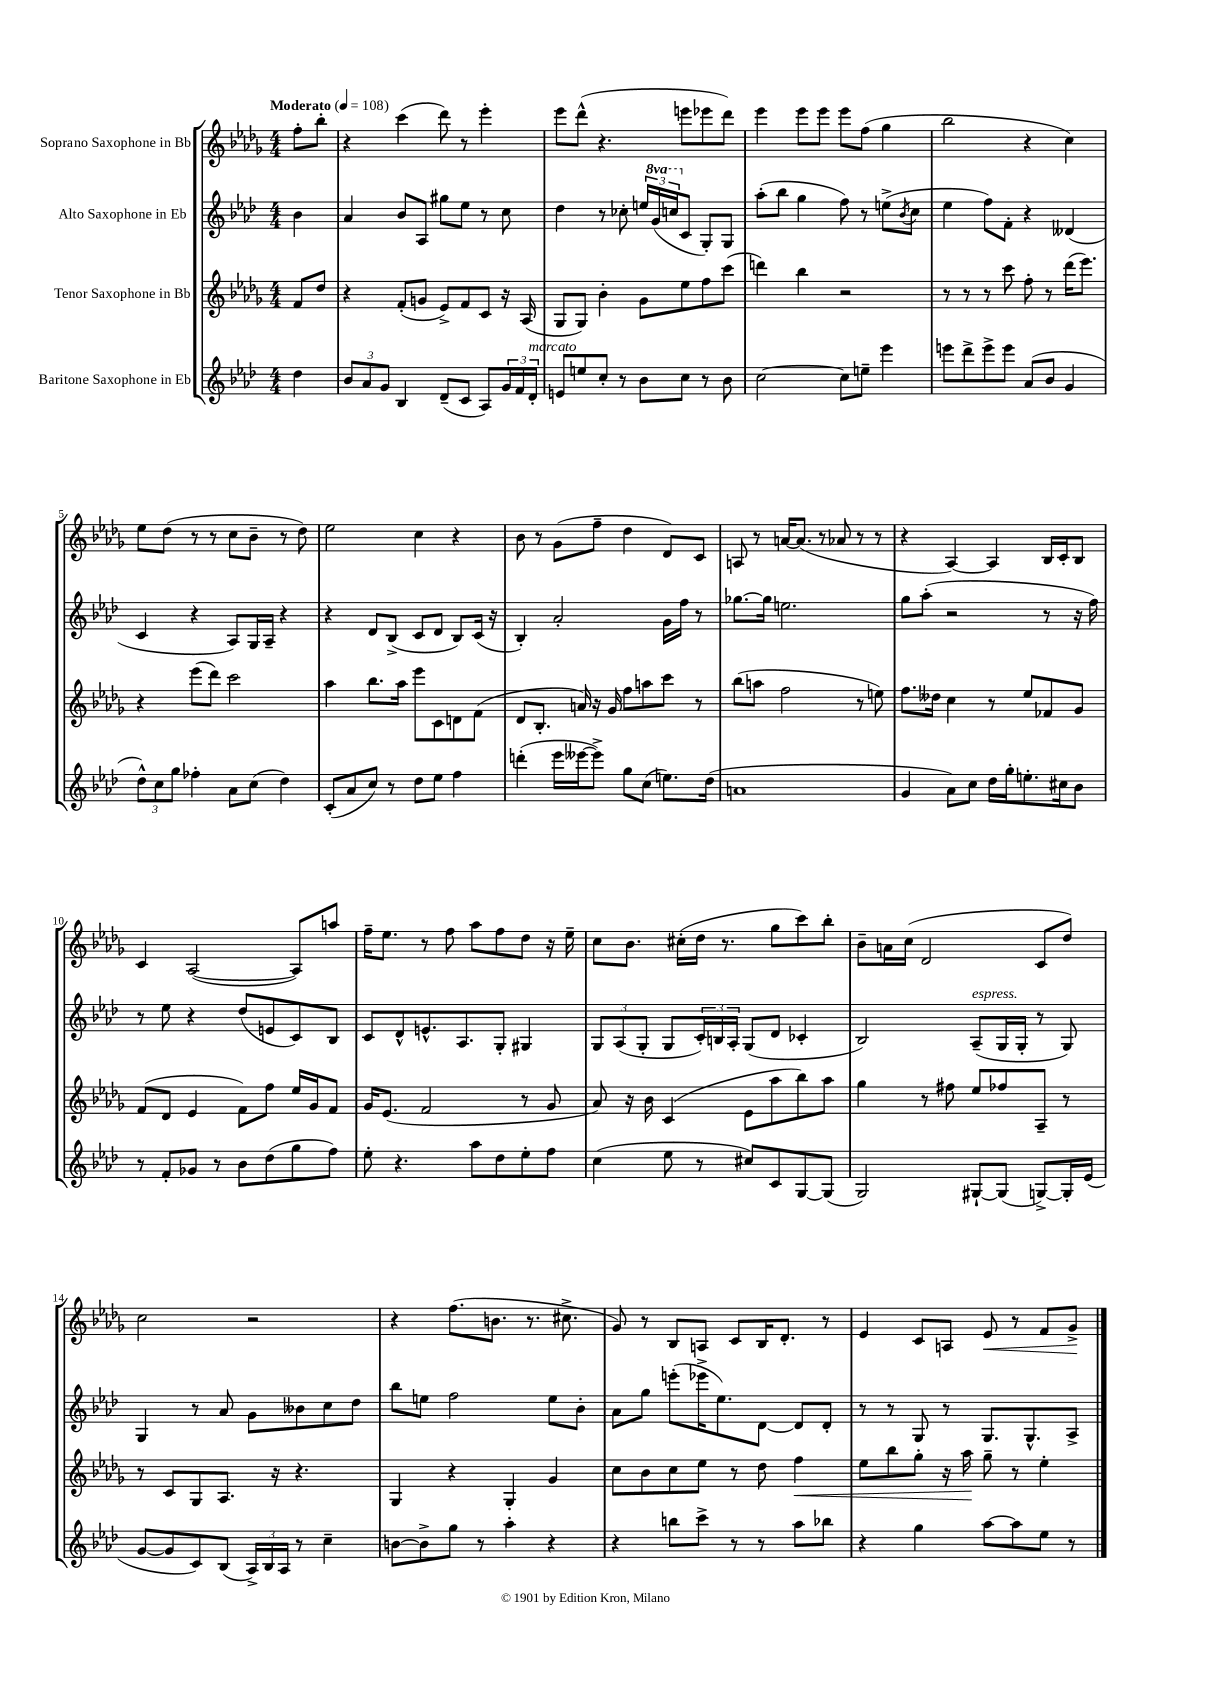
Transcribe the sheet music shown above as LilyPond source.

<<
\new StaffGroup <<
\new Staff = "s0" \with { instrumentName = "Soprano Saxophone in Bb" } {
    \clef treble \key des \major \numericTimeSignature \time 4/4 \partial 4 \tempo "Moderato" 4 = 108
    f''8-. bes''8-. |
    r4 c'''4( des'''8) r8 ees'''4-. |
    ees'''8 des'''8-^( r4. e'''8 ees'''8 des'''8) |
    ees'''4 ees'''8 ees'''8 ees'''8 f''8( ges''4 |
    bes''2 r4 c''4) |
    ees''8 des''8( r8 r8 c''8 bes'8-- r8 des''8) |
    ees''2 c''4 r4 |
    bes'8 r8 ges'8( f''8-- des''4 des'8) c'8 |
    a8 r8 a'16~ a'8.( r8 aes'8 r8 r8 |
    r4 aes4~) aes4 bes16 c'16-. bes8 |
    c'4 aes2~( aes8) a''8 |
    f''16-- ees''8. r8 f''8 aes''8 f''8 des''8 r16 ees''16-- |
    c''8 bes'8. cis''16-.( des''16 r8. ges''8 c'''8) bes''8-. |
    bes'8-- a'16 c''16( des'2 c'8 des''8) |
    c''2 r2 |
    r4 f''8.( b'8. r8. cis''8.-> |
    ges'8) r8 bes8 a8 c'8 bes16 des'8.-. r8 |
    ees'4 c'8 a8 ees'8\< r8 f'8 ges'8->\! \bar "|." |
}
\new Staff = "s1" \with { instrumentName = "Alto Saxophone in Eb" } {
    \clef treble \key aes \major \numericTimeSignature \time 4/4 \set Staff.ottavationMarkups = #ottavation-simple-ordinals \partial 4
    bes'4 |
    aes'4 bes'8 aes8 gis''8 ees''8 r8 c''8 |
    des''4 r8 ces''8-. \tuplet 3/2 { e''16 \ottava #1 g''16( c'''!16 \ottava #0 } c'8 g8-.) g8 |
    aes''8-.( bes''8 g''4 f''8) r8 e''8->( \acciaccatura { bes'8 } c''8 |
    ees''4 f''8) f'8-. r4 deses'4( |
    c'4 r4 aes8) g16 aes16-- r4 |
    r4 des'8 bes8->( c'8 des'8 bes8) c'16( r16 |
    bes4-.) aes'2-. g'16 f''16 r8 |
    ges''8.~ ges''16 e''2. |
    g''8 aes''8-.( r2 r8 r16 f''16) |
    r8 ees''8 r4 des''8( e'8 c'8) bes8 |
    c'8 des'8-^ e'8.-^ aes8. g8-. gis4 |
    \tuplet 3/2 { g8 aes8( g8-. } g8 \tuplet 3/2 { c'16-.) b16 aes16-. } g8( des'8 ces'4-. |
    bes2) aes8--^\markup { \italic "espress." }( g16 g16-. r8 g8) |
    g4 r8 aes'8 g'8 beses'8 c''8 des''8 |
    bes''8 e''8 f''2 e''8 bes'8-. |
    aes'8 g''8 e'''8-.( ees'''16-> ees''8.) des'8~ des'8 des'8-. |
    r8 r8 g8 r8 g8. g8.-^ aes8-> \bar "|." |
}
\new Staff = "s2" \with { instrumentName = "Tenor Saxophone in Bb" } {
    \clef treble \key des \major \numericTimeSignature \time 4/4 \partial 4
    f'8 des''8 |
    r4 f'8-.( g'8 ees'8->) f'8 c'8 r16 aes16( |
    ges8 ges8) bes'4-. ges'8 ees''8 f''8 c'''8( |
    d'''4) bes''4 r2 |
    r8 r8 r8 c'''8 f''8-. r8 des'''16( ees'''8.) |
    r4 ees'''8( des'''8) c'''2 |
    aes''4 bes''8. aes''16 ees'''8 c'8 d'8 f'8( |
    des'8 bes8.-. a'16) r16 ges'16 f''8 a''8 c'''8 r8 |
    bes''8( a''8 f''2 r8 e''8) |
    f''8. deses''16 c''4 r8 ees''8 fes'8 ges'8 |
    f'8( des'8 ees'4 f'8) f''8 ees''16 ges'16 f'8 |
    ges'16 ees'8.( f'2 r8 ges'8 |
    aes'8) r16 bes'16 c'4( ees'8 aes''8 bes''8) aes''8 |
    ges''4 r8 fis''8 ees''8 fes''8 aes8-- r8 |
    r8 c'8 ges8 aes8. r16 r4. |
    ges4 r4 ges4-. ges'4 |
    c''8 bes'8 c''8 ees''8 r8 des''8 f''4\< |
    ees''8 bes''8 ges''8-. r16 aes''16\! ges''8-- r8 ees''4-. \bar "|." |
}
\new Staff = "s3" \with { instrumentName = "Baritone Saxophone in Eb" } {
    \clef treble \key aes \major \numericTimeSignature \time 4/4 \partial 4
    des''4 |
    \tuplet 3/2 { bes'8 aes'8 g'8 } bes4 des'8--( c'8 aes8) \tuplet 3/2 { g'16 f'16 des'16-.^\markup { \italic "marcato" } } |
    e'8 e''8 c''8-. r8 bes'8 c''8 r8 bes'8 |
    c''2~ c''8 e''8-- ees'''4 |
    e'''8 des'''8-> e'''8-> e'''8 aes'8( bes'8 g'4 |
    \tuplet 3/2 { des''8-^) c''8 g''8 } fes''4-. aes'8 c''8( des''4) |
    c'8-.( aes'8 c''8) r8 des''8 ees''8 f''4 |
    d'''4-.( ees'''16 eeses'''16~ eeses'''8->) g''8 c''8( e''8.) des''16( |
    a'1 |
    g'4 aes'8) c''8 des''16 g''16-. e''8.-. cis''16 bes'8 |
    r8 f'8-. ges'8 r8 bes'8 des''8( g''8 f''8) |
    ees''8-. r4. aes''8 des''8 ees''8-. f''8 |
    c''4( ees''8 r8 cis''8) c'8 g8~ g8( |
    g2) gis8~-! gis8( g8~->) g16-. ees'16( |
    g'8~ g'8 c'8) bes8( \tuplet 3/2 { aes16->) bes16 aes16 } r8 c''4-- |
    b'8~ b'8-> g''8 r8 aes''4-. r4 |
    r4 b''8 c'''8-> r8 r8 aes''8 bes''8 |
    r4 g''4 aes''8~ aes''8 ees''8 r8 \bar "|." |
}
>>
>>
